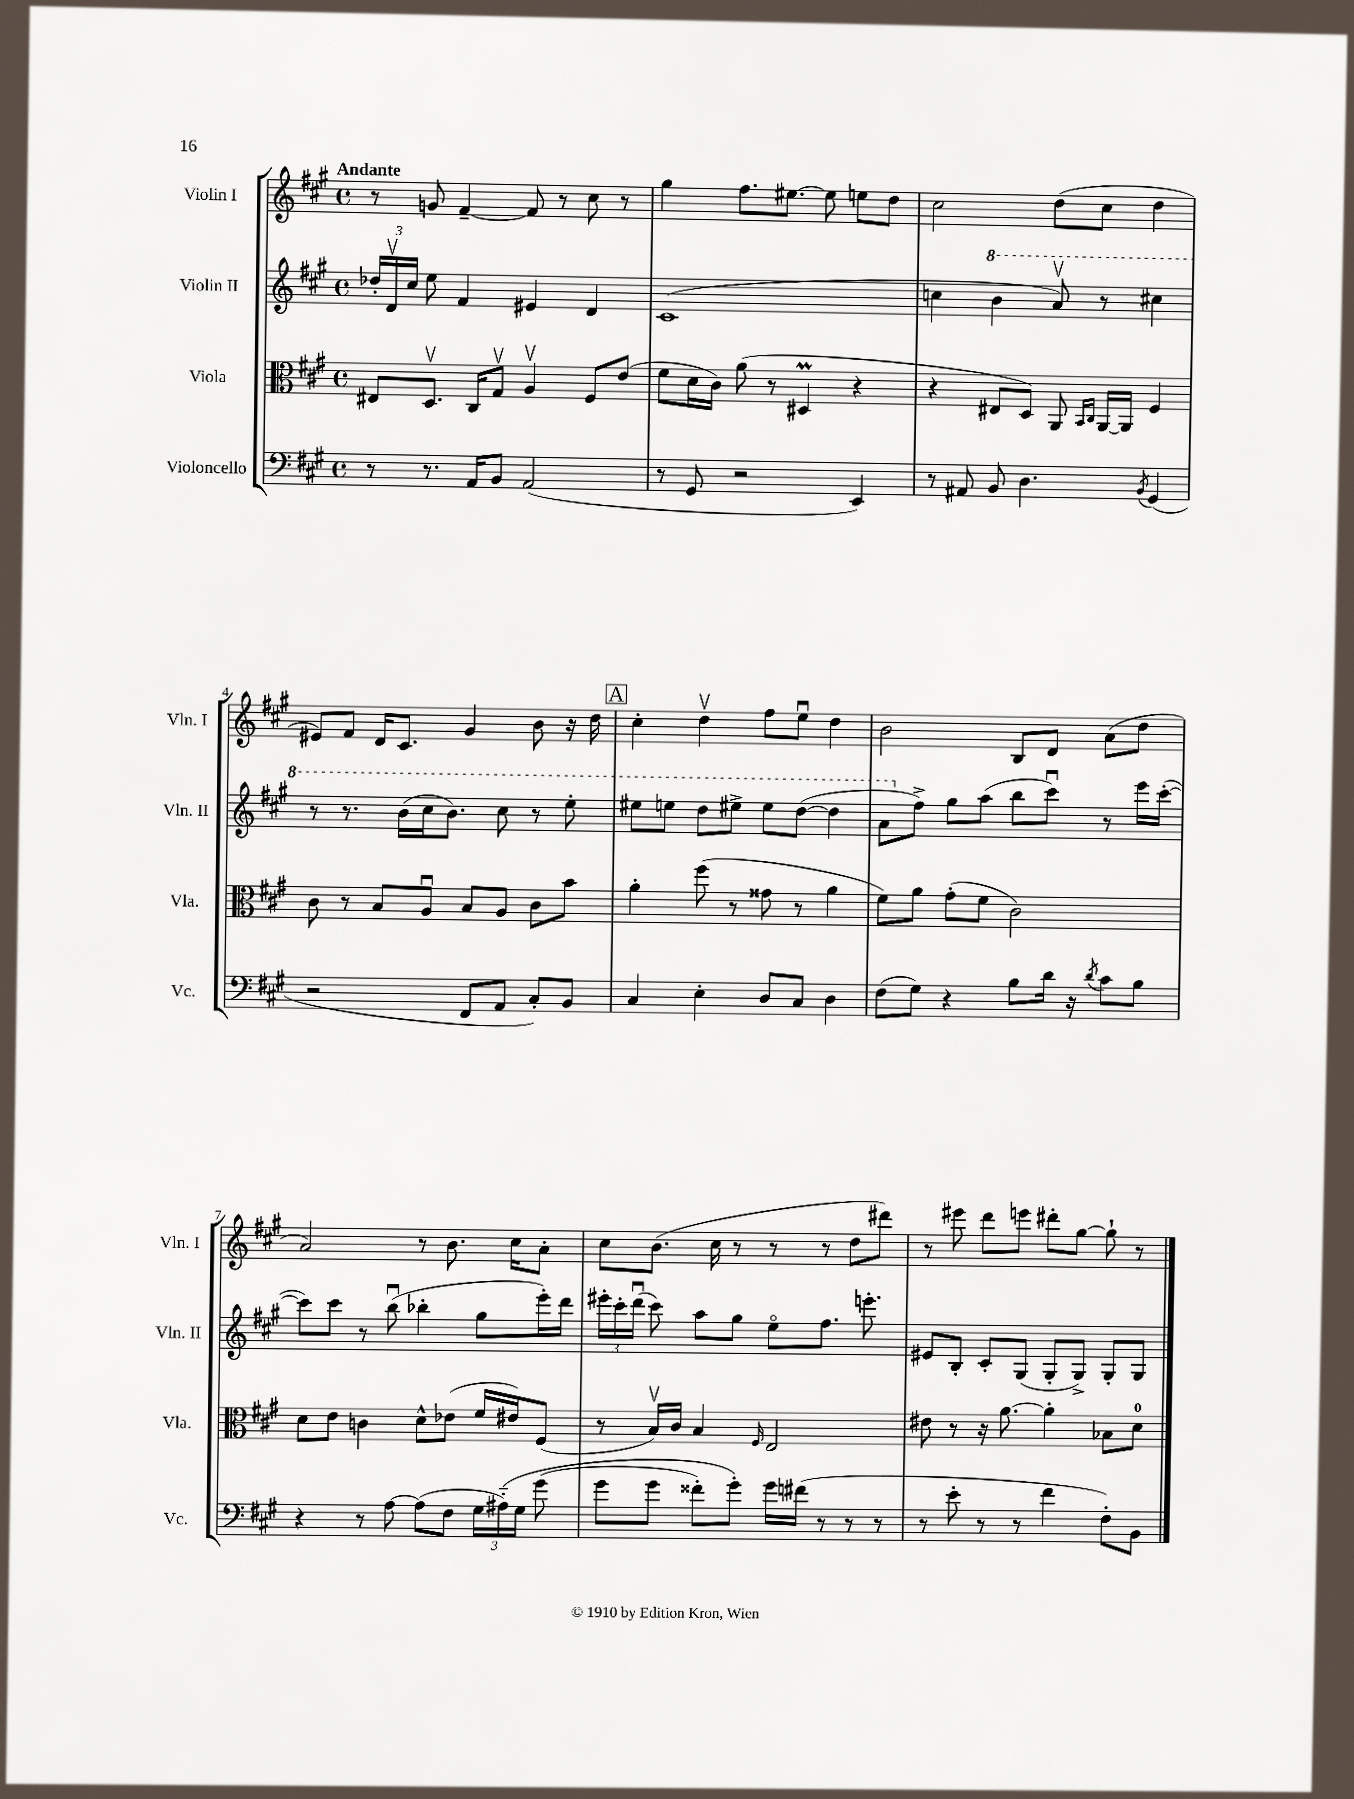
<<
\new StaffGroup <<
\new Staff = "s0" \with { instrumentName = "Violin I" shortInstrumentName = "Vln. I" } {
    \clef treble \key a \major \defaultTimeSignature \time 4/4 \tempo "Andante"
    \autoBeamOff r8 g'8 fis'4~-- fis'8 r8 cis''8 r8 |
    gis''4 fis''8.[ eis''8.]~ eis''8 e''8[ d''8] |
    cis''2 d''8[( cis''8] d''4 |
    eis'8[) fis'8] d'16[ cis'8.] gis'4 b'8 r16 d''16 |
    \mark \markup { \box "A" } cis''4-. d''4\upbow fis''8[ e''8]\downbow d''4 |
    b'2 b8[ d'8] a'8[( d''8] |
    a'2) r8 b'8. cis''16[ a'8]-. |
    cis''8[ b'8.]( cis''16 r8 r8 r8 d''8[ dis'''8]) |
    r8 eis'''8 d'''8[ e'''8] dis'''8[-. gis''8]~ gis''8-! r8 \bar "|." |
}
\new Staff = "s1" \with { instrumentName = "Violin II" shortInstrumentName = "Vln. II" } {
    \clef treble \key a \major \defaultTimeSignature \time 4/4
    \autoBeamOff \tuplet 3/2 { des''16[-. d'16\upbow cis''16] } e''8 fis'4 eis'4 d'4 |
    cis'1( |
    c''4 \ottava #1 b''4 a''8\upbow) r8 cis'''!4 |
    r8 r8. b''16[( cis'''16 b''8.]) cis'''8 r8 e'''8-. |
    \mark \markup { \box "A" } eis'''8[ e'''8] d'''8[ eis'''8]-> eis'''8[ d'''8]~( d'''4 |
    a''8[ \ottava #0 fis''8]->) gis''8[ a''8]( b''8[ cis'''8]\downbow) r8 e'''16[ cis'''16]~-.( |
    cis'''8[) cis'''8] r8 b''8\downbow( bes''4-. gis''8[ e'''16-.) d'''16] |
    \tuplet 3/2 { eis'''16[-. cis'''16-. d'''16]\downbow( } cis'''8) a''8[ gis''8] e''8[\flageolet fis''8.] e'''8.-. |
    eis'8[ b8]-. cis'8[-. gis8]( gis8[-. gis8]->) gis8[-. gis8] \bar "|." |
}
\new Staff = "s2" \with { instrumentName = "Viola" shortInstrumentName = "Vla." } {
    \clef alto \key a \major \defaultTimeSignature \time 4/4
    \autoBeamOff eis8[ d8.]\upbow cis16[ gis8]\upbow a4\upbow fis8[ e'8]( |
    fis'8[ d'16 cis'16]) a'8( r8 dis4\prall r4 |
    r4 eis8[ d8]) a,8 \grace { b,16[ cis16] } a,16[~ a,16] fis4 |
    cis'8 r8 b8[ a8]\downbow b8[ a8] cis'8[ b'8] |
    \mark \markup { \box "A" } a'4-. fis''8( r8 gisis'8 r8 a'4 |
    fis'8[) a'8] gis'8[-.( fis'8] cis'2) |
    d'8[ e'8] c'4 d'8[-^ ees'8]( fis'16[ eis'16) fis8]( |
    r8 b16[\upbow) cis'16] b4 \grace { fis16 } e2 |
    eis'8 r8 r16 a'8.~ a'4-. bes8[ d'8]-0 \bar "|." |
}
\new Staff = "s3" \with { instrumentName = "Violoncello" shortInstrumentName = "Vc." } {
    \clef bass \key a \major \defaultTimeSignature \time 4/4
    \autoBeamOff r8 r8. a,16[ b,8] a,2( |
    r8 gis,8 r2 e,4) |
    r8 ais,8 b,8 d4. \acciaccatura { b,8 } gis,4( |
    r2 fis,8[ a,8] cis8[-.) b,8] |
    \mark \markup { \box "A" } cis4 e4-. d8[ cis8] d4 |
    fis8[( gis8]) r4 b8[ d'16] r16 \acciaccatura { d'8 } cis'8[ b8] |
    r4 r8 a8~ a8[( fis8] \tuplet 3/2 { gis16[ ais16-_)\( gis16] } gis'8( |
    gis'8[ gis'8] fisis'8[-.) gis'8]-.\) gis'16[ fis'16]( r8 r8 r8 |
    r8 e'8-. r8 r8 fis'4 fis8[-.) b,8] \bar "|." |
}
>>
>>
